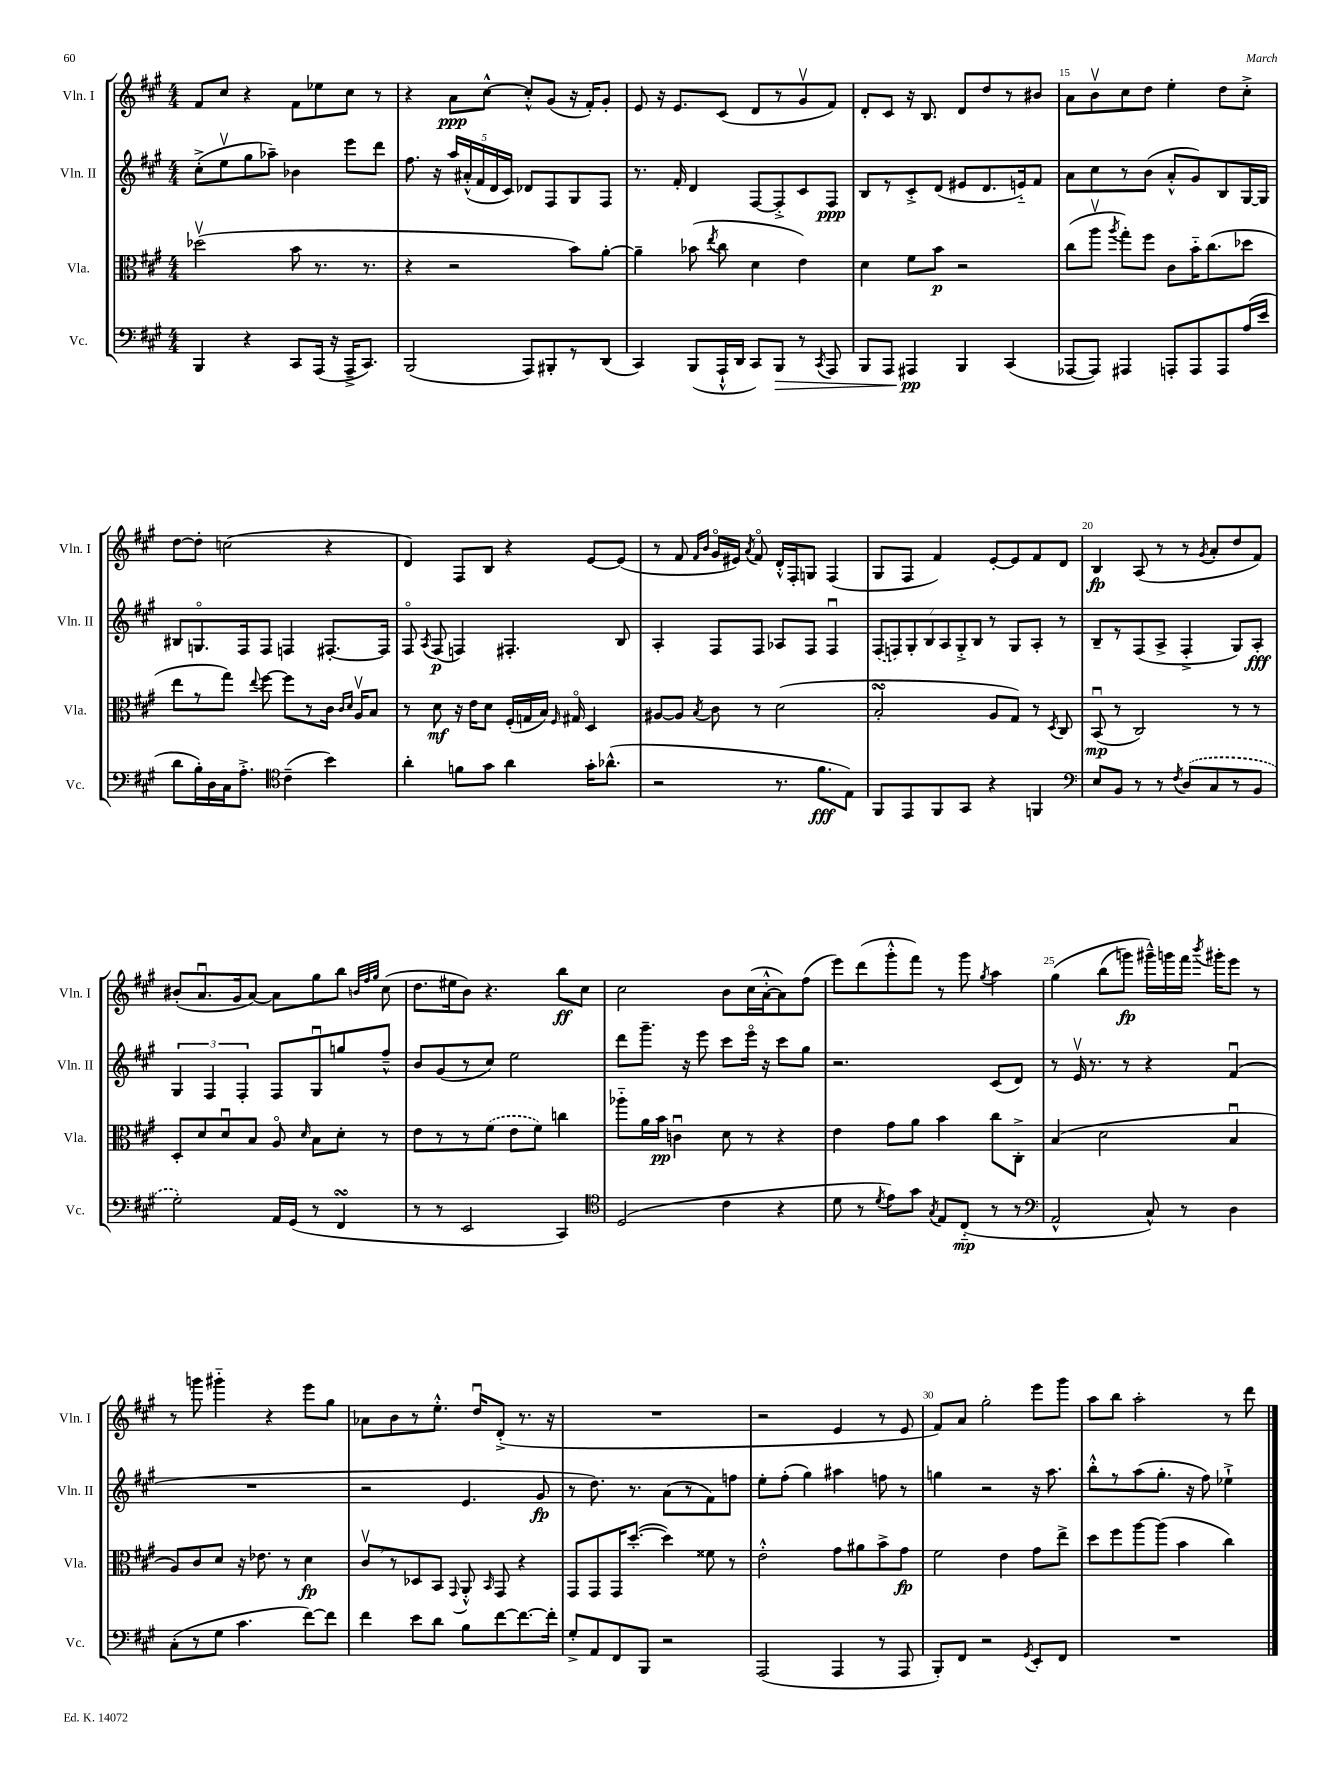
<<
\new StaffGroup <<
\new Staff = "s0" \with { instrumentName = "Vln. I" shortInstrumentName = "Vln. I" } {
    \clef treble \key a \major \numericTimeSignature \time 4/4
    \autoBeamOff fis'8[ cis''8] r4 fis'8[ ees''8 cis''8] r8 |
    r4 a'8[\ppp cis''8]~-^ cis''8[-.-^ gis'8]( r16 fis'16[-.) gis'8]-. |
    e'8 r16 e'8.[ cis'8]( d'8[ r8 gis'8\upbow fis'8]) |
    d'8[-. cis'8] r16 b8. d'8[ d''8 r8 bis'8] |
    a'8[ b'8\upbow cis''8 d''8] e''4-. d''8[ cis''8]-.-> |
    d''8[~ d''8]-. c''2( r4 |
    d'4) fis8[ b8] r4 e'8[~ e'8]( |
    r8 fis'8 \grace { fis'16[ b'16] } gis'16[\flageolet eis'16]) \acciaccatura { a'8 } fis'8\flageolet d'16[-.-^ fis16-. g8] fis4( |
    gis8[ fis8] fis'4) e'8[~-. e'8 fis'8 d'8] |
    b4\fp a8( r8 r8 \acciaccatura { gis'8 } a'8[-. d''8 fis'8]) |
    bis'8[-.( a'8.\downbow gis'16 a'8]~) a'8[ gis''8 b''8] \grace { b'32[ fis''32 gis''32] } cis''8( |
    d''8.[ eis''16 b'8]) r4. b''8[\ff cis''8] |
    cis''2 b'8[ cis''16( a'16~-.-^ a'8) fis''8]( |
    e'''8[) d'''8( gis'''8-.-^ fis'''8]) r8 gis'''8 \acciaccatura { gis''8 } a''4 |
    gis''4\( b''8[( g'''8]\fp) gis'''16[---^\) g'''16 fis'''16] \acciaccatura { b'''8 } gis'''16[-. e'''8] r8 |
    r8 g'''8 gis'''4-_ r4 e'''8[ gis''8] |
    aes'8[ b'8 r8 e''8.]-.-^ d''16[\downbow d'8]-.->( r8. r16 |
    R1 |
    r2 e'4 r8 e'8 |
    fis'8[) a'8] gis''2-. e'''8[ gis'''8] |
    a''8[ b''8] a''2-. r8 d'''8 \bar "|." |
}
\new Staff = "s1" \with { instrumentName = "Vln. II" shortInstrumentName = "Vln. II" } {
    \clef treble \key a \major \numericTimeSignature \time 4/4
    \autoBeamOff cis''8[-.->( e''8\upbow gis''8 aes''8]--) bes'4 e'''8[ d'''8] |
    fis''8. r16 \tuplet 5/4 { a''16[ ais'16-.-^( fis'16 d'16 cis'16]) } des'8[ fis8 gis8 fis8] |
    r8. fis'16-. d'4 fis8[~ fis8-.-> cis'8 fis8]\ppp |
    b8[ r8 cis'8-.-> d'8]( eis'8[ d'8. e'16-_) fis'8] |
    a'8[ cis''8 r8 b'8]( a'8[-.-^ gis'8) b8 gis16~ gis16] |
    bis8[ g8.\flageolet fis16 fis8] f4 fis8.[~-. fis16] |
    fis8\flageolet \acciaccatura { a8 } fis8\p( f4) fis4.-. b8 |
    a4-. fis8[ fis8] aes8[ fis8] fis4\downbow |
    \tuplet 7/4 { \once \slurDashed fis8[( f8) gis8-. b8 a8 gis8-.-> b8] } r8 gis8[ a8]-. r8 |
    b8[-- r8 fis8( a8]-> fis4-.-> gis8[) a8]-.\fff |
    \tuplet 3/2 { gis4 fis4 fis4-. } fis8[ gis8\downbow g''8 fis''8]---^ |
    b'8[ gis'8( r8 cis''8]) e''2 |
    d'''8[ gis'''8.]-- r16 e'''8 cis'''8[ e'''16]\flageolet r16 cis'''8[ gis''8] |
    r2. cis'8[( d'8]) |
    r8 e'16\upbow r8. r8 r4 fis'4\downbow( |
    R1 |
    r2 e'4. gis'8\fp |
    r8 d''8.) r8. a'8[( r8 fis'8) f''8] |
    e''8[-. fis''8]-.( gis''4) ais''4 f''8 r8 |
    g''4 r2 r16 a''8. |
    b''8[-.-^ r8 a''8( gis''8.]-. r16 fis''8) ees''4-!-> \bar "|." |
}
\new Staff = "s2" \with { instrumentName = "Vla." shortInstrumentName = "Vla." } {
    \clef alto \key a \major \numericTimeSignature \time 4/4
    \autoBeamOff des''2\upbow( b'8 r8. r8. |
    r4 r2 b'8[) a'8]~-. |
    a'4-- bes'8( \acciaccatura { e''8 } cis''8 d'4 e'4) |
    d'4 fis'8[ b'8]\p r2 |
    cis''8[( a''8]\upbow \acciaccatura { a''8 } gis''8[-.) fis''8] cis'8[ b'16-_ cis''8.( des''8] |
    e''8[ r8 gis''8]) \appoggiatura { e''8 } fis''8~ fis''8[ r8 cis'16] \grace { cis'16[ d'16] } a16[\upbow b8] |
    r8 d'8\mf r16 e'16[ d'8] fis16[-.( g16 b16]) \grace { fis16 } gis16\flageolet d4 |
    ais8[~ ais8] \acciaccatura { b8 } cis'8 r8 d'2( |
    b2-.\turn a8[ gis8]) r8 \acciaccatura { d8 } cis8 |
    b,8\downbow\mp( r8 cis2) r8 r8 |
    d8[-. d'8 d'8\downbow b8] a8\flageolet \grace { d'16 } b8[ d'8]-. r8 |
    e'8[ r8 r8 \once \slurDashed fis'8]( e'8[ fis'8]) c''4 |
    aes''8[-_ a'16 b'16]\pp c'4\downbow d'8 r8 r4 |
    e'4 gis'8[ a'8] b'4 cis''8[ cis8]-.-> |
    b4( d'2 b4\downbow |
    a8[) cis'8 d'8] r16 ees'8. r8 d'4\fp |
    cis'8[\upbow \breathe r8 des8 b,8] \appoggiatura { gis,8 } a,8-.-^ \grace { b,16 } gis,8 r4 |
    gis,8[ gis,8 gis,16 d''8.]~-.( d''4) fisis'8 r8 |
    e'2-.-^ gis'8[ ais'8 b'8-> gis'8]\fp |
    fis'2 e'4 gis'8[ e''8]-> |
    d''8[ fis''8 a''8~ a''8]( b'4 cis''4) \bar "|." |
}
\new Staff = "s3" \with { instrumentName = "Vc." shortInstrumentName = "Vc." } {
    \clef bass \key a \major \numericTimeSignature \time 4/4
    \autoBeamOff b,,4 r4 cis,8[ a,,16]( r16 a,,16[---> cis,8.]) |
    b,,2( a,,8[) bis,,8-. r8 d,8]( |
    cis,4) b,,8[( a,,16-!-^ d,16] cis,8[) b,,8]\> r8 \acciaccatura { cis,8 } a,,8 |
    b,,8[ a,,8] ais,,4\pp\! b,,4 cis,4( |
    aes,,8[~ aes,,8]) ais,,4 a,,8[-. a,,8 a,,8 a16( e'16] |
    d'8[ b16-.) d16 cis16 a8.]-.-> \clef tenor cis'4--( b'4) |
    a'4-. f'8[ gis'8] a'4 gis'16[-. aes'8.]-^( |
    r2 r8. fis'8.[\fff e8]) |
    fis,8[ e,8 fis,8 gis,8] r4 f,4 |
    \clef bass e8[ b,8] r8 r8 \acciaccatura { fis8 } \once \slurDashed d8[( cis8 r8 b,8] |
    gis2-.) a,16[ gis,16]( r8 fis,4\turn |
    r8 r8 e,2 cis,4) |
    \clef tenor d2( cis'4 r4 |
    d'8 r8 \acciaccatura { d'8 } e'8[) gis'8] \acciaccatura { gis8 } e8[ cis8]-_\mp( r8 r8 |
    \clef bass a,2-^ cis8-^) r8 d4 |
    cis8[-.( r8 gis8] cis'4. fis'8[~) fis'8] |
    fis'4 e'8[ d'8] b8[ fis'8~ fis'8.~ fis'16]-. |
    gis8[-.-> a,8 fis,8 b,,8] r2 |
    a,,2( a,,4 r8 a,,8 |
    b,,8[-.) fis,8] r2 \acciaccatura { gis,8 } e,8[-. fis,8] |
    R1 \bar "|." |
}
>>
>>
\layout { \context { \Score currentBarNumber = #11 \override BarNumber.break-visibility = ##(#f #t #t) barNumberVisibility = #(every-nth-bar-number-visible 5) } }
